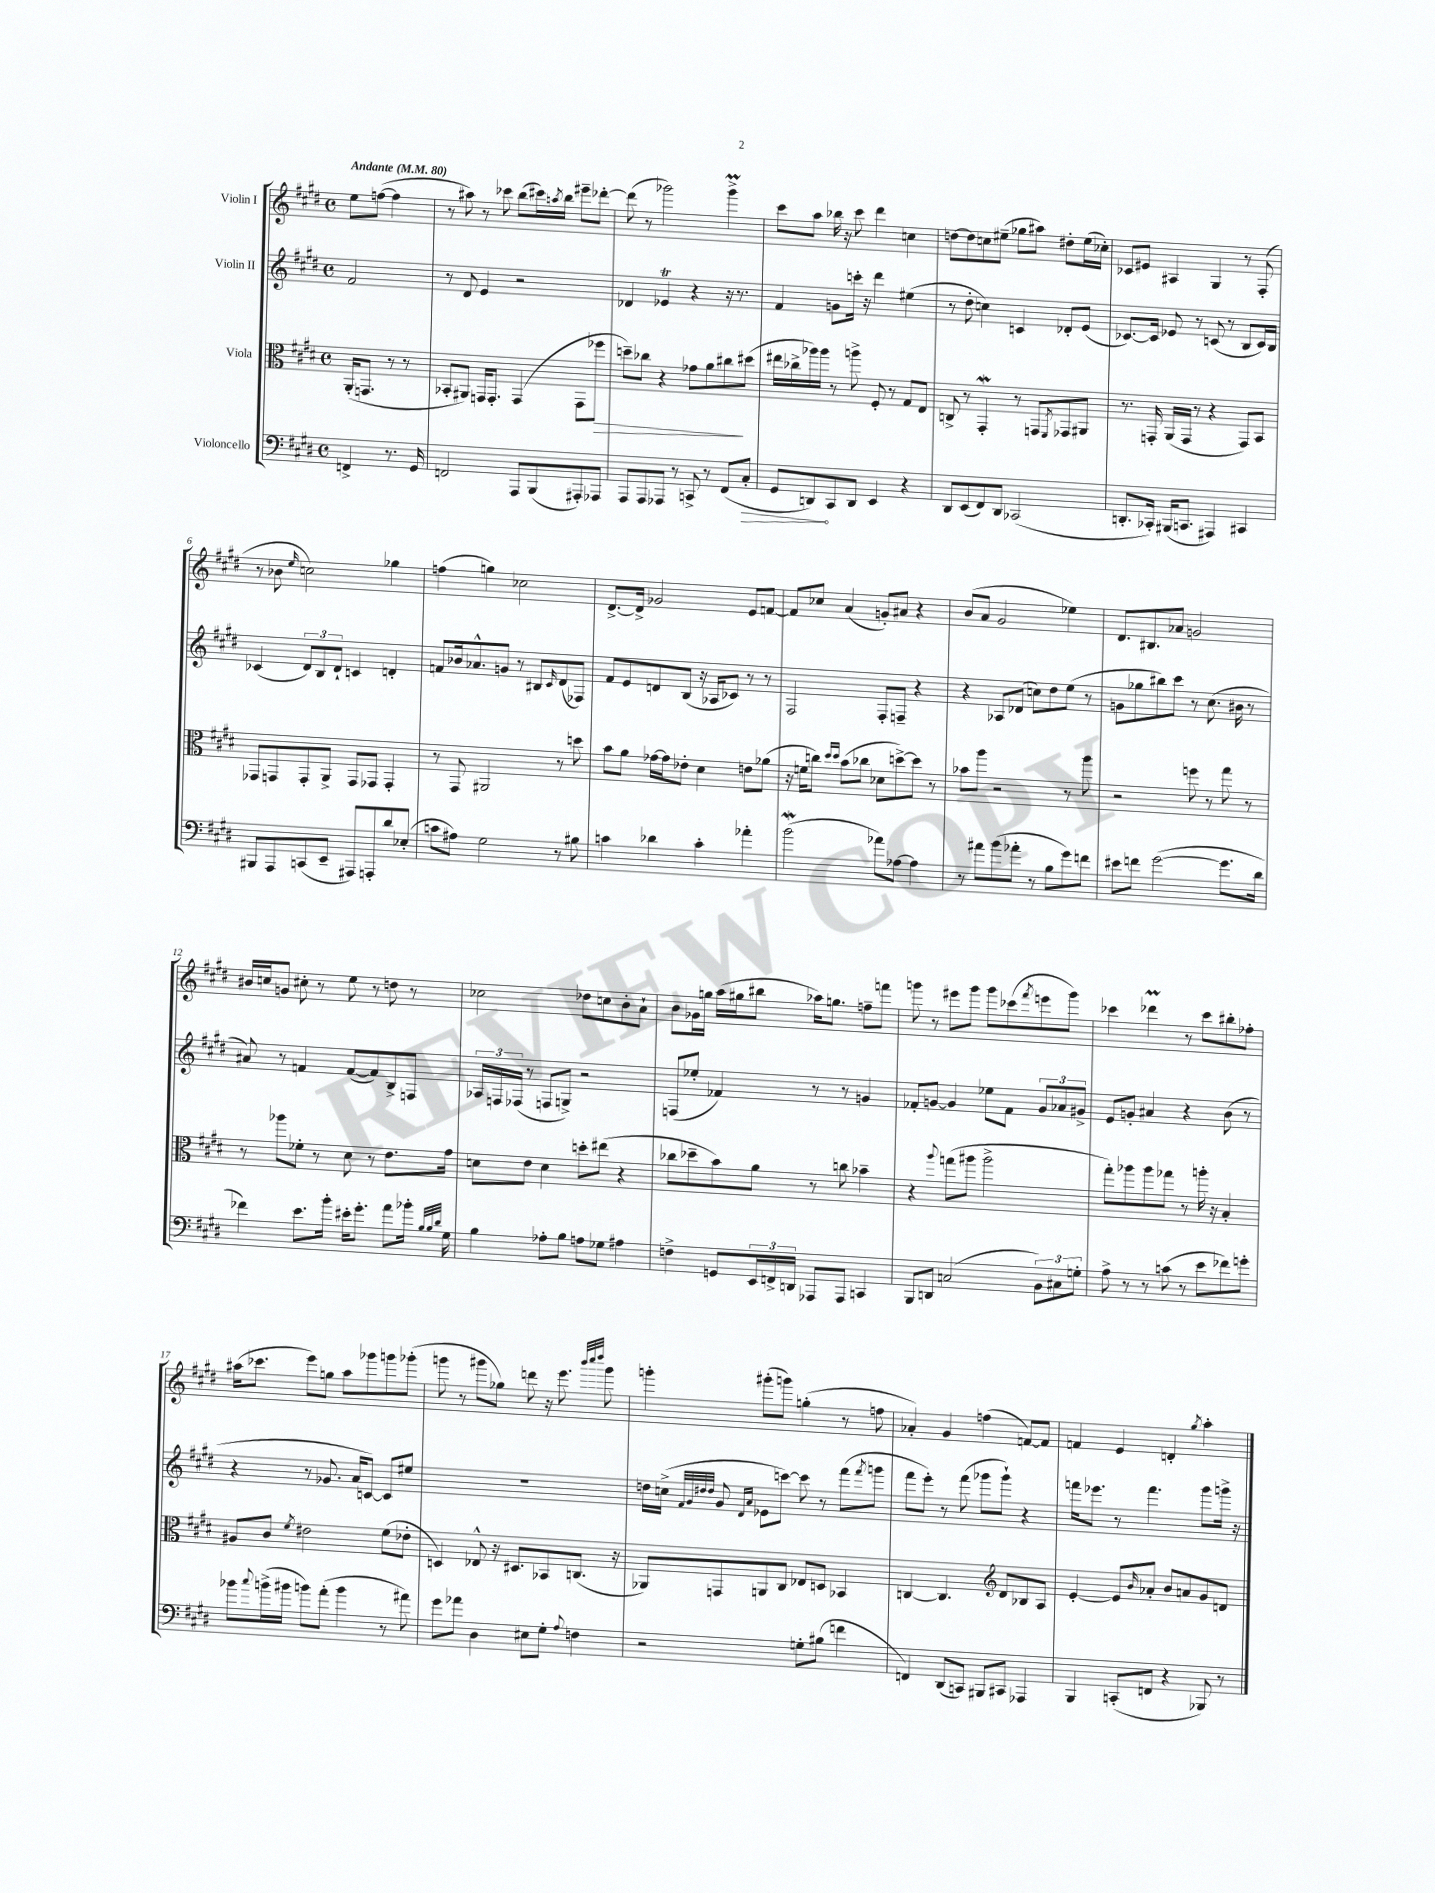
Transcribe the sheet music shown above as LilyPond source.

<<
\new StaffGroup <<
\new Staff = "s0" \with { instrumentName = "Violin I" } {
    \clef treble \key e \major \defaultTimeSignature \time 4/4 \partial 2 \tempo "Andante" 4 = 80
    e''8 f''8~( f''4 |
    r8 ais''8) r8 ces'''8 b''8( cis'''16) \acciaccatura { a''8 } b''16 eis'''8-- des'''8~-. |
    des'''8( r8 ges'''2) ges'''4->\prall |
    cis'''8 a''8 bes''16 r16 cis'''8 dis'''4 c''4 |
    d''8~ d''8 c''8 eis''8--( ges''8 ais''8) dis''8-. eis''16( ces''16-.) |
    ces'8 eis'8 ais4 gis4 r8 fis8-.( |
    r8 bes'8 \grace { e''16 } c''2) ges''4 |
    f''4( g''4) ces''2 |
    dis'8.~-> dis'16-> ges'2 e'8 f'8~ |
    f'8 ces''8 a'4( g'8-.) ais'8 r4 |
    b'8( a'8 gis'2 ees''4) |
    dis'8. bis8. aes'8 g'2 |
    bis'16 c''16 g'8 cis''8-. r8 e''8 r8 d''8 r8 |
    ces''2 des''8 c''8 b'8-. a'8-! |
    b'8 ges'16 g''16 a''16( gis''16 bis''8 aes''16) g''8. f''8-- f'''8 |
    g'''8 r8 eis'''8 g'''8 g'''8 ces'''8( \acciaccatura { fis'''8 } e'''8 g'''8) |
    ces'''4 des'''4\prall r8 ces'''8 bis''8-. fes''8-. |
    ais''16( ces'''8. e'''8) g''8 ais''8 ges'''8 g'''8 ges'''8-.( |
    g'''8 r8 gis'''8 ges''8) d'''8 r16 e'''8. \grace { b'''32 cis''''32 dis''''32 } gis'''8 |
    g'''4-. gis'''8-.( g'''8) g''4-.( r8 f''8 |
    aes'4-.) gis'4 f''4( f'8~) f'8 |
    f'4 e'4 d'4-. \acciaccatura { gis''8 } a''4-. \bar "|." |
}
\new Staff = "s1" \with { instrumentName = "Violin II" } {
    \clef treble \key e \major \defaultTimeSignature \time 4/4 \partial 2
    fis'2 |
    r8 dis'8 e'4 r2 |
    des'4 ees'4\trill r4 r16 r8. |
    fis'4 g'8 c'''16-. r16 dis'''4 eis''4( |
    r8 dis''8-. c''4) c'4 des'8-. e'8( |
    ces'8.~) ces'16 ees'8 r8 c'8( r8 b8 c'16) b16 |
    ces'4( \tuplet 3/2 { dis'8) b8 dis'8-! } c'4 d'4-. |
    f'8 bes'16 aes'8.-^ g'8 r8 bis8 \grace { cis'16 } dis'8( fes8) |
    fis'8 e'8 d'8 b8( r16 aes16 ces'8) r8 r8 |
    fis2 fis8-. f8-- r4 |
    r4 aes8 des'8( c''8) dis''8 e''8( r8 |
    g'8 ges''8 bis''8) cis'''8 r8 cis''8.( bis'16 r8 |
    ais'8) r8 f'4 f'8~( f'8) b8-> f8 |
    \tuplet 3/2 { aes16 f16 fes16( } r8 f8 g8->) r2 |
    f8( ees''8-. fes'4) r8 r8 g'4 |
    fes'8-. g'8~ g'4 ees''8 fes'8 \tuplet 3/2 { g'8 aes'8 gis'8-> } |
    e'8 g'8-. ais'4 r4 b'8( r8 |
    r4 r8 ges'8. a'16 c'8~) c'8 eis''8 |
    R1 |
    d''16 c''16->( \grace { fis'32 gis'32 dis''32 dis''32 } gis'8 \grace { dis'16 a'16 } ees'8 c'''8~) c'''8 r8 fis'''8( \acciaccatura { fis'''8 } g'''8 |
    fis'''8 e'''8-.) r8 fis'''8( ges'''8 ges'''8-!) r4 |
    f'''16 ees'''8. r8 f'''4. gis'''8 g'''16-> r16 \bar "|." |
}
\new Staff = "s2" \with { instrumentName = "Viola" } {
    \clef alto \key e \major \defaultTimeSignature \time 4/4 \partial 2
    a,16-.( g,8. r8 r8 |
    bes,8-. ais,8) g,16 g,8.-. g,4( g,8 fes''8\> |
    d''8--) ces''8 r4 ges'8 a'8 cis''8\! dis''8( |
    eis''16 ces''16-> aes''16) aes''16 r8 a''8-> fis8-. r8 gis8 e8 |
    c8-> r8 gis,4-.\mordent r8 g,8 \acciaccatura { fis,8 } ges,8 ais,8 |
    r8. g,16-. a,16( g,16 r8 r4 g,8) b,8 |
    ges,8 g,8 g,8-. a,8-> g,8 ges,8 ges,4-. |
    r8 gis,8 ais,2 r8 d''8 |
    b'8 a'8 ges'16~ ges'16 ees'8-. dis'4 e'8 aes'8( |
    r16 f'16 c''8) \grace { dis''16 dis''16 } b'8( ces''8 des'8 d''8~->) d''8 r8 |
    bes'8 a''8 r2 r8 a''8 |
    r2 f''8 r8 gis''8 r8 |
    r8 aes''8 fes'8-. r8 dis'8 r8 e'8. gis'16 |
    d'8 e'8 d'4 d''8-. eis''8( r4 |
    ces''8 des''8-- b'8) a'8 r8 c''8 bes'4-- |
    r4 \appoggiatura { a''8 } g''8( ais''8 ais''2-> |
    gis''8-.) aes''8 aes''8 ges''8 r8 a''16-. r16 b4-. |
    ais8 cis'8 \acciaccatura { fis'8 } eis'2 fis'8( ees'8-. |
    d4) ees8-^ r16 dis8. bes,8 c8.( r16 |
    aes,8) g,8 a,8 cis8 ees8 d8 bes,4 |
    c4~ c4. \clef treble dis'8 bes8 a8 |
    e'4~-. e'8 \grace { b'16 } aes'8-. b'8 a'8 gis'8 d'8 \bar "|." |
}
\new Staff = "s3" \with { instrumentName = "Violoncello" } {
    \clef bass \key e \major \defaultTimeSignature \time 4/4 \partial 2
    f,4-> r8. gis,16 |
    f,2 a,,8 b,,8( ais,,8-.) aes,,8 |
    a,,8 a,,8 aes,,8 r8 c,8-> r8 fis,8( \once \override Hairpin.circled-tip = ##t cis8-.\> |
    gis,8 d,8\!) cis,8 d,8 e,4 r4 |
    dis,8 e,8( fis,8) dis,8 ces,2( |
    d,8.-. ces,16-.) bis,,16( c,8. ais,,4) cis,4 |
    bis,,8 a,,8 c,8( e,8-- ais,,8) a,,8-. dis'8 ees8-.( |
    c'8 ais8) gis2 r8 bis8 |
    c'4 des'4 c'4-. aes'4-. |
    b'2\mordent( aes'8) aes8~ aes4 |
    r8 ais'8 b'8( aes'8-. r8 b8 gis'8) f'8 |
    eis'8 f'8 gis'2~( gis'8. dis'16 |
    fes'4) e'8. b'16-. eis'16-. gis'8.-. a'8 bes'16-. \grace { b32 b32 dis'32 } gis16 |
    b4 aes8-. b8 a8 ges8 ais4 |
    f4-> g,8 \tuplet 3/2 { e,16 f,16-> d,16 } aes,,8 aes,,8 c,4 |
    b,,8 d,8 c2( \tuplet 3/2 { b,8) cis8 g8-. } |
    a8-> r8 r8 c'8( r8 e'8 fes'8) g'8-. |
    bes'8 \appoggiatura { cis''8 } b'16->( bis'16 b'8) a'8-.( b'4 r8 ais'8) |
    gis'8 aes'8 dis4 eis8 gis8-. \appoggiatura { a8 } f4 |
    r2 g8-. bis8( f'4 |
    f,4) dis,8( c,8) bis,,8 cis,8 aes,,4 |
    b,,4 c,8-.( f,8 r4 bes,,8) r8 \bar "|." |
}
>>
>>
